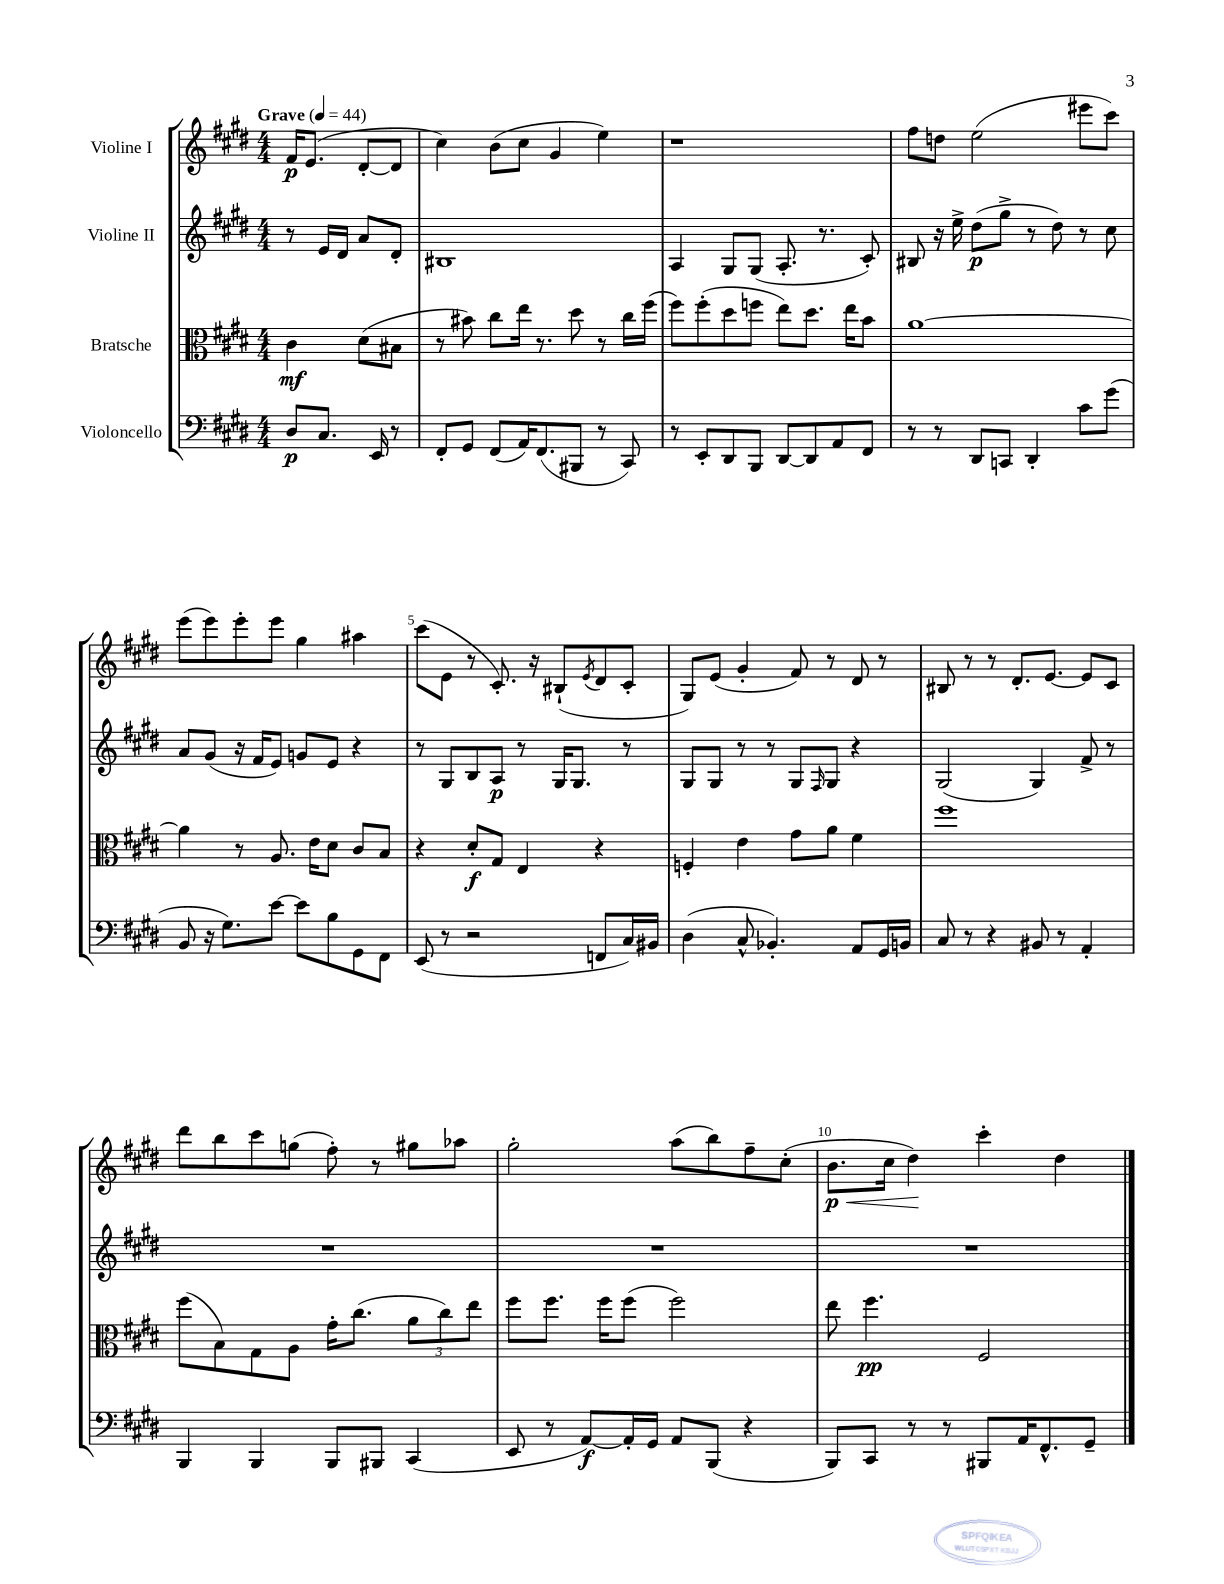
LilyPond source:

<<
\new StaffGroup <<
\new Staff = "s0" \with { instrumentName = "Violine I" } {
    \clef treble \key e \major \numericTimeSignature \time 4/4 \partial 2 \tempo "Grave" 4 = 44
    fis'16\p e'8.( dis'8~-. dis'8 |
    cis''4) b'8( cis''8 gis'4 e''4) |
    r1 |
    fis''8 d''8 e''2( eis'''8 cis'''8) |
    e'''8( e'''8) e'''8-. e'''8 gis''4 ais''4 |
    cis'''8( e'8 r8 cis'8.-.) r16 bis8-!( \acciaccatura { e'8 } dis'8 cis'8-. |
    gis8) e'8( gis'4-. fis'8) r8 dis'8 r8 |
    bis8 r8 r8 dis'8.-. e'8.~ e'8 cis'8 |
    dis'''8 b''8 cis'''8 g''8( fis''8-.) r8 gis''8 aes''8 |
    gis''2-. a''8( b''8) fis''8-- cis''8-.( |
    b'8.\p\< cis''16 dis''4\!) cis'''4-. dis''4 \bar "|." |
}
\new Staff = "s1" \with { instrumentName = "Violine II" } {
    \clef treble \key e \major \numericTimeSignature \time 4/4 \partial 2
    r8 e'16 dis'16 a'8 dis'8-. |
    bis1 |
    a4 gis8 gis8( a8.-. r8. cis'8-.) |
    bis8 r16 e''16-> dis''8\p( gis''8-> r8 dis''8) r8 cis''8 |
    a'8 gis'8( r16 fis'16 e'8) g'8 e'8 r4 |
    r8 gis8 b8 a8\p r8 gis16 gis8. r8 |
    gis8 gis8 r8 r8 gis8 \grace { fis16 } gis8 r4 |
    gis2( gis4) fis'8-> r8 |
    R1 |
    R1 |
    R1 \bar "|." |
}
\new Staff = "s2" \with { instrumentName = "Bratsche" } {
    \clef alto \key e \major \numericTimeSignature \time 4/4 \partial 2
    cis'4\mf dis'8( bis8 |
    r8 bis'8) cis''8 e''16 r8. dis''8 r8 cis''16 fis''16( |
    fis''8) fis''8-.( dis''8 f''8 e''8) dis''8. e''16 b'8 |
    a'1~ |
    a'4 r8 a8. e'16 dis'8 cis'8 b8 |
    r4 dis'8-.\f gis8 e4 r4 |
    f4-. e'4 gis'8 a'8 fis'4 |
    fis''1 |
    fis''8( b8) gis8 a8 gis'16-. cis''8.( \tuplet 3/2 { a'8 cis''8) e''8 } |
    fis''8 fis''8. fis''16 fis''8( fis''2) |
    e''8 fis''4.\pp fis2 \bar "|." |
}
\new Staff = "s3" \with { instrumentName = "Violoncello" } {
    \clef bass \key e \major \numericTimeSignature \time 4/4 \partial 2
    dis8\p cis8. e,16 r8 |
    fis,8-. gis,8 fis,8( a,16) fis,8.( bis,,8 r8 cis,8) |
    r8 e,8-. dis,8 b,,8 dis,8~ dis,8 a,8 fis,8 |
    r8 r8 dis,8 c,8 dis,4-. cis'8 gis'8( |
    b,8 r16 gis8.) e'8~ e'8 b8 gis,8 fis,8 |
    e,8( r8 r2 f,8 cis16) bis,16 |
    dis4( cis8-^ bes,4.-.) a,8 gis,16 b,16 |
    cis8 r8 r4 bis,8 r8 a,4-. |
    b,,4 b,,4 b,,8 bis,,8 cis,4( |
    e,8 r8 a,8~\f) a,16-. gis,16 a,8 b,,8( r4 |
    b,,8) cis,8 r8 r8 bis,,8 a,16 fis,8.-^ gis,8-- \bar "|." |
}
>>
>>
\layout { \context { \Score \override BarNumber.break-visibility = ##(#f #t #t) barNumberVisibility = #(every-nth-bar-number-visible 5) } }
